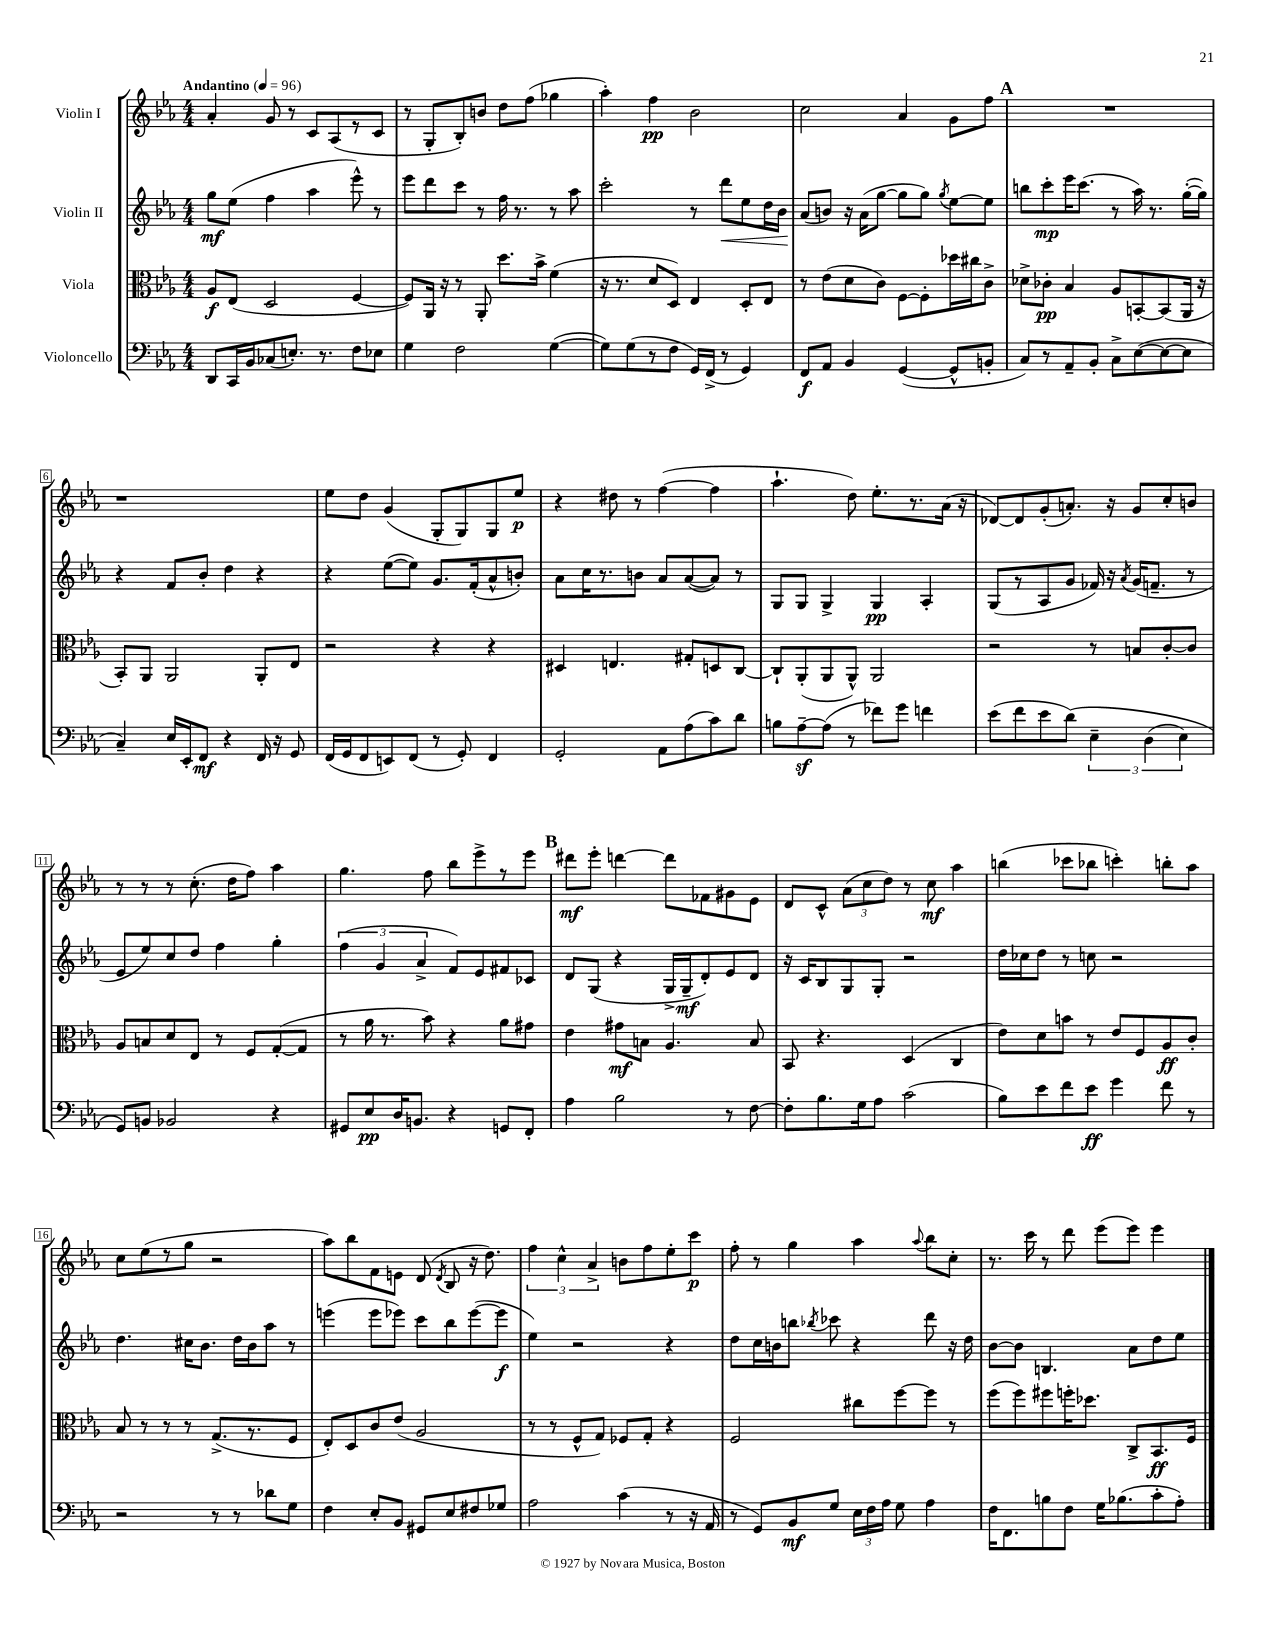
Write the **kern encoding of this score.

**kern	**dynam	**kern	**dynam	**kern	**dynam	**kern	**dynam
*part4	*part4	*part3	*part3	*part2	*part2	*part1	*part1
*staff4	*staff4	*staff3	*staff3	*staff2	*staff2	*staff1	*staff1
*I"Violoncello	*	*I"Viola	*	*I"Violin II	*	*I"Violin I	*
*clefF4	*	*clefC3	*	*clefG2	*	*clefG2	*
*k[b-e-a-]	*	*k[b-e-a-]	*	*k[b-e-a-]	*	*k[b-e-a-]	*
*M4/4	*	*M4/4	*	*M4/4	*	*M4/4	*
*MM96	*	*MM96	*	*MM96	*	*MM96	*
=1	=1	=1	=1	=1	=1	=1	=1
!	!	!	!	!	!	!LO:TX:a:B:t=Andantino	!
8DD/L	.	8A-/L	f	8gg\L	mf	4a-'/	.
16CC/L	.	(8E-/J	.	(8ee-\J	.	.	.
16BB-/J	.	.	.	.	.	.	.
(8C-X/	.	2D/	.	4ff\	.	8g/	.
8.En'/J)	.	.	.	.	.	8r	.
.	.	.	.	4aa-\	.	8c/L	.
8.r	.	.	.	.	.	.	.
.	.	.	.	.	.	(8A-/	.
8F\L	.	[4F/	.	8eee-^^\)	.	8r	.
8E-X\J	.	.	.	8r	.	8c/J	.
=2	=2	=2	=2	=2	=2	=2	=2
4G\	.	8F/L])	.	8eee-\L	.	8r	.
.	.	16AA-/Jk	.	8ddd\	.	8G'/L	.
.	.	16r	.	.	.	.	.
2F\	.	8r	.	8ccc\J	.	8B-'/)	.
.	.	8AA-'/	.	8r	.	8bn/J	.
.	.	8.dd\L	.	16ff\	.	8dd\L	.
.	.	.	.	8.r	.	.	.
.	.	.	.	.	.	(8ff\J	.
.	.	16b-^\Jk	.	.	.	.	.
([4G\	.	(4f\	.	8r	.	4gg-X\	.
.	.	.	.	8aa-\	.	.	.
=3	=3	=3	=3	=3	=3	=3	=3
8G\L])	.	16r	.	2ccc'\	.	4aa-'\)	.
.	.	8.r	.	.	.	.	.
(8G\	.	.	.	.	.	.	.
8r	.	8d/L	.	.	.	4ff\	pp
8F\J	.	8D/J)	.	.	.	.	.
16GG/LL)	.	4E-/	.	8r	.	2b-\	.
(16FF^/JJ	.	.	.	.	.	.	.
!	!	!	!	!	!LO:HP:b	!	!
8r	.	.	.	8ddd\L	<	.	.
4GG/)	.	8D'/L	.	8ee-\	.	.	.
.	.	8E-/J	.	16dd\L	.	.	.
.	.	.	.	16b-\JJ	.	.	.
=4	=4	=4	=4	=4	=4	=4	=4
8FF/L	f	8r	.	(8a-/L	.	2cc\	.
8AA-/J	.	(8e-\L	.	8bn/J)	[	.	.
4BB-/	.	8d\	.	16r	.	.	.
.	.	.	.	(16a-\KL	.	.	.
.	.	8c\J)	.	[8gg\J	.	.	.
([4GG/	.	[8F\L	.	8gg\L]	.	4a-/	.
.	.	8F'\]	.	8gg\J)	.	.	.
.	.	.	.	8qgg/	.	.	.
8GG^^/L]	.	16dd-X\L	.	[8ee-\L	.	8g\L	.
.	.	16cc#X\J	.	.	.	.	.
8BBn'/J	.	8c^\J	.	8ee-\J]	.	8ff\J	.
!!LO:REH:place=s1:t=A
=5	=5	=5	=5	=5	=5	=5	=5
8C/L)	.	8d-X^\L	.	8bbn\L	.	1r	.
8r	.	8c-X'\J	pp	8ccc'\	mp	.	.
8AA-~/	.	4B-/	.	16eee-\K	.	.	.
.	.	.	.	(8.ccc\J	.	.	.
8BB-'/J	.	.	.	.	.	.	.
8C^\L	.	8A-/L	.	8r	.	.	.
([8E-\	.	[8BBn'/	.	16aa-\)	.	.	.
.	.	.	.	8.r	.	.	.
8E-\_	.	(8BB/]	.	.	.	.	.
8E-\J]	.	16AA-/Jk	.	([16gg'\LL	.	.	.
.	.	16r	.	16gg\JJ])	.	.	.
!!LO:LB:g=z
=6	=6	=6	=6	=6	=6	=6	=6
4C~/)	.	8BB-'/L)	.	4r	.	1r	.
.	.	8AA-/J	.	.	.	.	.
16E-/LL	.	2AA-/	.	8f/L	.	.	.
16EE-'/J	.	.	.	.	.	.	.
8FF/J	mf	.	.	8b-'/J	.	.	.
4r	.	.	.	4dd\	.	.	.
16FF/	.	8AA-'/L	.	4r	.	.	.
16r	.	.	.	.	.	.	.
8GG/	.	8E-/J	.	.	.	.	.
=7	=7	=7	=7	=7	=7	=7	=7
(16FF/LL	.	2r	.	4r	.	8ee-\L	.
16GG/J	.	.	.	.	.	.	.
8FF/	.	.	.	.	.	8dd\J	.
8EEn/)	.	.	.	([8ee-\L	.	(4g/	.
(8FF/J	.	.	.	8ee-\J])	.	.	.
8r	.	4r	.	8.g/L	.	8G'/L	.
8GG'/)	.	.	.	.	.	8G/)	.
.	.	.	.	(16f'/k	.	.	.
4FF/	.	4r	.	8a-^^/	.	8G/	.
.	.	.	.	8bn'/J)	.	8ee-/J	p
=8	=8	=8	=8	=8	=8	=8	=8
2GG'/	.	4D#X/	.	8a-\L	.	4r	.
.	.	.	.	16cc\K	.	.	.
.	.	.	.	8.r	.	.	.
.	.	4.En/	.	.	.	8dd#X\	.
.	.	.	.	8bn\J	.	8r	.
8AA-\L	.	.	.	8a-/L	.	([4ff\	.
(8A-\	.	8G#X'/L	.	([8a-/	.	.	.
8c\)	.	8Dn/	.	8a-/J])	.	4ff\]	.
8d\J	.	[8C/J	.	8r	.	.	.
=9	=9	=9	=9	=9	=9	=9	=9
8Bn\L	.	8C`/L]	.	8G/L	.	4.aa-`\	.
[8A-z~\	.	(8AA-'/	.	8G/J	.	.	.
(8A-\J]	.	8AA-/	.	4G^/	.	.	.
8r	.	8AA-^^/J)	.	.	.	8dd\)	.
8f-X\L)	.	2AA-/	.	4G/	pp	8.ee-'\L	.
8g\J	.	.	.	.	.	.	.
.	.	.	.	.	.	8.r	.
4fn\	.	.	.	4A-'/	.	.	.
.	.	.	.	.	.	(16a-\Jk	.
.	.	.	.	.	.	16r	.
=10	=10	=10	=10	=10	=10	=10	=10
(8e-\L	.	2r	.	(8G/L	.	[8d-X/L)	.
8f\	.	.	.	8r	.	8d-/]	.
8e-\	.	.	.	8A-/	.	(8g'/	.
(8d\J)	.	.	.	8g/J	.	8.an'/J)	.
6E-~\	.	8r	.	16f-X/)	.	.	.
.	.	.	.	16r	.	16r	.
.	.	.	.	8qa-/	.	.	.
.	.	8Bn/L	.	(16g/KL	.	8g/L	.
(6D\	.	.	.	.	.	.	.
.	.	.	.	8.fn~/J	.	.	.
.	.	[8c'/	.	.	.	8cc'/	.
6E-\)	.	.	.	.	.	.	.
.	.	8c/J]	.	8r	.	8bn/J	.
!!LO:LB:g=z
=11	=11	=11	=11	=11	=11	=11	=11
8GG/L)	.	8A-/L	.	8e-/L	.	8r	.
8BBn/J	.	8Bn/	.	8ee-/)	.	8r	.
2BB-X/	.	8d/	.	8cc/	.	8r	.
.	.	8E-/J	.	8dd/J	.	(8.cc'\	.
.	.	8r	.	4ff\	.	.	.
.	.	.	.	.	.	16dd\KL	.
.	.	8F/L	.	.	.	8ff\J)	.
4r	.	([8G'/	.	4gg'\	.	4aa-\	.
.	.	8G/J]	.	.	.	.	.
=12	=12	=12	=12	=12	=12	=12	=12
8GG#X/L	.	8r	.	(6ff\	.	4.gg\	.
8E-/	pp	16a-\	.	.	.	.	.
.	.	.	.	6g/	.	.	.
.	.	8.r	.	.	.	.	.
16D/K	.	.	.	.	.	.	.
8.BBn/J	.	.	.	.	.	.	.
.	.	.	.	6a-^/	.	.	.
.	.	8b-\)	.	.	.	8ff\	.
4r	.	4r	.	8f/L)	.	8bb-\L	.
.	.	.	.	8e-/	.	8eee-^\	.
8GGn/L	.	8a-\L	.	8f#X/	.	8r	.
8FF'/J	.	8g#X\J	.	8c-X/J	.	8eee-\J	.
!!LO:REH:place=s1:t=B
=13	=13	=13	=13	=13	=13	=13	=13
4A-\	.	4e-\	.	8d/L	.	8ddd#X\L	mf
.	.	.	.	(8G/J	.	8eee-'\J	.
2B-\	.	8g#X\L	mf	4r	.	[4dddn\	.
.	.	8Bn\J	.	.	.	.	.
.	.	4.A-/	.	16G^/LL	.	8ddd\L]	.
.	.	.	.	16G~/J	mf	.	.
.	.	.	.	8d'/)	.	8f-X\	.
8r	.	.	.	8e-/	.	8g#X\	.
[8F\	.	8B/	.	8d/J	.	8e-\J	.
=14	=14	=14	=14	=14	=14	=14	=14
8F'\L]	.	8BB-/	.	16r	.	8d/L	.
.	.	.	.	16c/KL	.	.	.
8.B-\	.	4.r	.	8B-/	.	8c^^/J	.
.	.	.	.	8G/	.	(12a-\L	.
16G\k	.	.	.	.	.	.	.
.	.	.	.	.	.	12cc\	.
8A-\J	.	.	.	8G'/J	.	.	.
.	.	.	.	.	.	12dd\J)	.
(2c\	.	(4D/	.	2r	.	8r	.
.	.	.	.	.	.	8cc\	mf
.	.	4C/	.	.	.	4aa-\	.
=15	=15	=15	=15	=15	=15	=15	=15
8B-\L)	.	8e-\L)	.	16dd\LL	.	(4bbn\	.
.	.	.	.	16cc-X\J	.	.	.
8e-\	.	8d\	.	8dd\J	.	.	.
8f\	.	8bn\J	.	8r	.	8ccc-X\L	.
8e-\J	ff	8r	.	8ccn\	.	8bb-X\J	.
4g\	.	8e-/L	.	2r	.	4cccn'\)	.
.	.	8F/	.	.	.	.	.
8f\	.	8A-/	ff	.	.	8bbn'\L	.
8r	.	8c'/J	.	.	.	8aa-\J	.
!!LO:LB:g=z
=16	=16	=16	=16	=16	=16	=16	=16
2r	.	8B-/	.	4.dd\	.	8cc\L	.
.	.	8r	.	.	.	(8ee-\	.
.	.	8r	.	.	.	8r	.
.	.	8r	.	16cc#X\KL	.	8gg\J	.
.	.	.	.	8.b-\J	.	.	.
8r	.	(8.G^/L	.	.	.	2r	.
8r	.	.	.	16dd\LL	.	.	.
.	.	8.r	.	16b-\J	.	.	.
8d-X\L	.	.	.	8aa-\J	.	.	.
8G\J	.	8F/J	.	8r	.	.	.
=17	=17	=17	=17	=17	=17	=17	=17
4F\	.	8E-'/L)	.	(4eeen\	.	8aa-\L)	.
.	.	8D/	.	.	.	8bb-\	.
8E-'/L	.	8c/	.	8eee\L	.	8f\	.
8BB-/J	.	(8e-/J	.	8eee-X\J)	.	8en\J	.
8GG#X/L	.	2A-/	.	8ccc\L	.	(8d/	.
.	.	.	.	.	.	8qd/	.
8E-/	.	.	.	8bb-\	.	8B-/	.
8F#X/	.	.	.	([8eee-\	.	16r	.
.	.	.	.	.	.	8.dd\)	.
8G-X/J	.	.	.	8eee-\J]	f	.	.
=18	=18	=18	=18	=18	=18	=18	=18
2A-\	.	8r	.	4ee-\)	.	6ff\	.
.	.	8r	.	.	.	.	.
.	.	.	.	.	.	6cc^^\	.
.	.	8F^^/L	.	2r	.	.	.
.	.	.	.	.	.	6a-^/	.
.	.	8G/J)	.	.	.	.	.
(4c\	.	8F-X/L	.	.	.	8bn\L	.
.	.	8G'/J	.	.	.	8ff\	.
8r	.	4r	.	4r	.	8ee-'\	.
16r	.	.	.	.	.	8ccc\J	p
16AA-/	.	.	.	.	.	.	.
=19	=19	=19	=19	=19	=19	=19	=19
8r	.	2F/	.	8dd\L	.	8ff'\	.
8GG/L)	.	.	.	16cc\L	.	8r	.
.	.	.	.	16bn\J	.	.	.
8BB-/	mf	.	.	8bbn\J	.	4gg\	.
.	.	.	.	8qbb-X/	.	.	.
8G/J	.	.	.	8ccc-X\	.	.	.
24E-\LL	.	8cc#X\L	.	4r	.	4aa-\	.
24F\	.	.	.	.	.	.	.
24A-\JJ	.	.	.	.	.	.	.
8G\	.	[8ff\	.	.	.	.	.
.	.	.	.	.	.	8qqaa-/	.
4A-\	.	8ff\J]	.	8ddd\	.	8bb-\L	.
.	.	8r	.	16r	.	8cc'\J	.
.	.	.	.	16dd\	.	.	.
=20	=20	=20	=20	=20	=20	=20	=20
16F\KL	.	(8ff\L	.	[8b-\L	.	8.r	.
8.FF\	.	.	.	.	.	.	.
.	.	8ff\)	.	8b-\J]	.	.	.
.	.	.	.	.	.	16ccc\	.
8Bn\	.	8ff#X\	.	4.Bn/	.	8r	.
8F\J	.	16ffn'\K	.	.	.	8ddd\	.
.	.	8.dd-X\J	.	.	.	.	.
16G\KL	.	.	.	.	.	(8eee-\L	.
(8.B-X\	.	.	.	.	.	.	.
.	.	8C^/L	.	8a-\L	.	8eee-\J)	.
8c'\	.	8.BB-/	ff	8dd\	.	4eee-\	.
8A-'\J)	.	.	.	8ee-\J	.	.	.
.	.	16F/Jk	.	.	.	.	.
==	==	==	==	==	==	==	==
*-	*-	*-	*-	*-	*-	*-	*-
